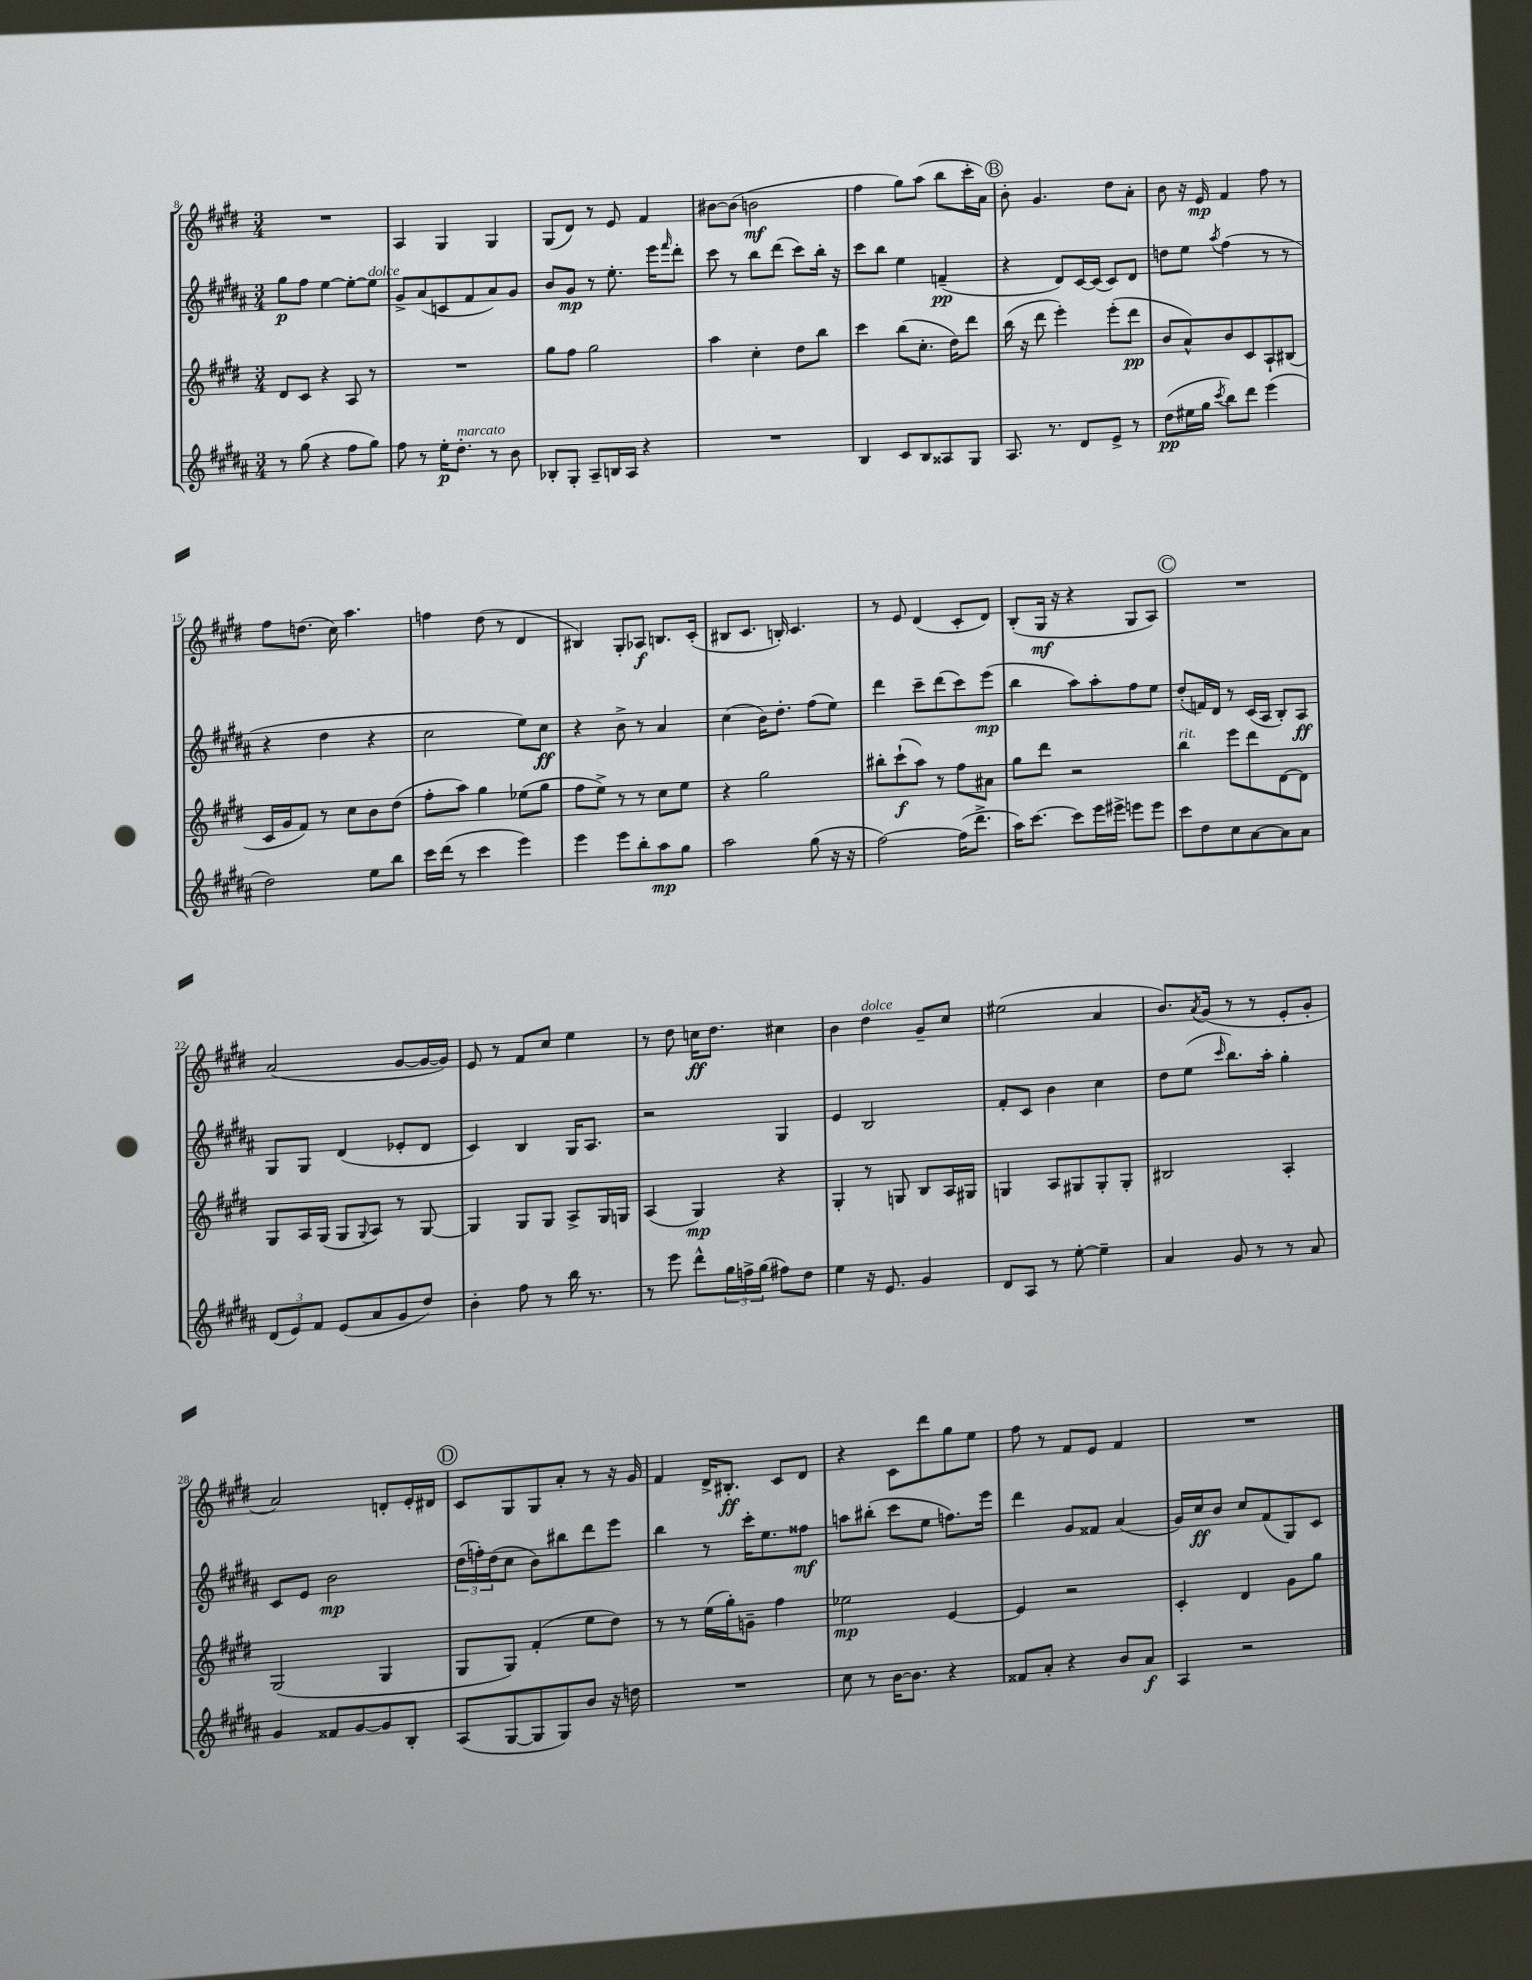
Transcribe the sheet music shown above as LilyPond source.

<<
\new StaffGroup <<
\new Staff = "s0" {
    \clef treble \key e \major \numericTimeSignature \time 3/4
    R2. |
    a4 gis4 gis4 |
    gis8( dis'8) r8 e'8 fis'4 |
    bis'8~ bis'8( b'2\mf |
    fis''4 gis''8) a''8( b''8 cis'''16-. a'16) |
    \mark \markup { \circle "B" } b'8-. gis'4. dis''8 a'8-. |
    b'8 r16 e'16\mp fis'4 fis''8 r8 |
    fis''8 d''8.( cis''16) a''4. |
    f''4 dis''8( r8 dis'4 |
    bis4) gis8-. aes8\f b8. cis'16-.( |
    bis8 cis'8. b16-.) cis'4. |
    r8 e'8 dis'4( cis'8-. dis'8) |
    b8-.( gis16\mf r16 r4 gis8 a8) |
    \mark \markup { \circle "C" } R2. |
    a'2( gis'8~ gis'16~ gis'16) |
    e'8 r8 fis'8 cis''8 e''4 |
    r8 dis''8 c''16\ff dis''8. cis''4 |
    b'4 dis''4^\markup { \italic "dolce" } gis'8-- cis''8 |
    eis''2( a'4 |
    b'8.) \acciaccatura { a'8 } gis'16( r8 r8 e'8-. gis'8-. |
    a'2) d'8-. e'16-. dis'16 |
    \mark \markup { \circle "D" } cis'8 gis8 gis8 a'8-. r8 r16 gis'16 |
    fis'4 dis'16-> bis8.-.\ff cis'8 dis'8 |
    r4 cis'8 dis'''8 gis''8 e''8 |
    fis''8 r8 fis'8 e'8 fis'4 |
    R2. \bar "|." |
}
\new Staff = "s1" {
    \clef treble \key b \major \numericTimeSignature \time 3/4
    gis''8\p fis''8 e''4~ e''8~-. e''8^\markup { \italic "dolce" } |
    gis'8-> ais'8( c'8 fis'8 ais'8) gis'8 |
    b'8 gis'8\mp r8 e''8.-. e'''16 \grace { fis'''16 } dis'''8-. |
    cis'''8 r8 b''8 dis'''8( cis'''8) b''16-. r16 |
    cis'''8 b''8 e''4 f'4--\pp( |
    \mark \markup { \circle "B" } r4 dis'8) cis'16~ cis'16( cis'8) dis'8 |
    d''8 e''8 \acciaccatura { ais''8 } fis''4( r8 r8 |
    r4 dis''4 r4 |
    cis''2 e''8) cis''8\ff |
    r4 b'8-> r8 ais'4 |
    cis''4( b'16) dis''8.-. fis''8( e''8) |
    dis'''4 cis'''8-- dis'''8( cis'''8) e'''8\mp( |
    b''4 ais''8) ais''8-. fis''8 e''8 |
    \mark \markup { \circle "C" } dis''8-.( f'16) dis'16 r8 cis'16( ais16 b8-.) ais8\ff |
    gis8 gis8 dis'4( ees'8-. dis'8 |
    cis'4) b4 gis16 ais8. |
    r2 gis4 |
    e'4 b2 |
    fis'8-. cis'8 b'4 cis''4 |
    dis''8 e''8( \grace { cis'''16 } b''8.) ais''16-. gis''4-. |
    cis'8 e'8 b'2\mp |
    \mark \markup { \circle "D" } \tuplet 3/2 { dis''16( f''16-.) dis''16( } cis''8 b'8) bis''8 dis'''8 e'''8 |
    b''4 r8 cis'''16-. e''8. fisis''8\mf |
    a''8 bis''8-.( cis'''8 e''8 f''8.) e'''16 |
    dis'''4 gis'8 fisis'8 ais'4( |
    gis'16) cis''16\ff b'8 cis''8 fis'8( gis8) cis'8 \bar "|." |
}
\new Staff = "s2" {
    \clef treble \key e \major \numericTimeSignature \time 3/4
    dis'8 cis'8 r4 a8 r8 |
    R2. |
    gis''8 fis''8 gis''2 |
    a''4 cis''4-. dis''8 b''8 |
    cis'''4 b''8( cis''8.-. dis''16) dis'''8 |
    \mark \markup { \circle "B" } b''16( r16 dis'''8 e'''4-.) e'''8-.( dis'''8\pp |
    b'8 a'8-^) b'8 cis'8 a8-! bis8( |
    cis'16 gis'16 fis'8) r8 cis''8 b'8 dis''8( |
    fis''8-. a''8) gis''4 ees''8( gis''8 |
    fis''8 e''8->) r8 r8 cis''8 e''8 |
    r4 gis''2 |
    bis''8-. cis'''8-!\f( a''8) r8 fis''8 ais'8 |
    gis''8 dis'''8 r2 |
    \mark \markup { \circle "C" } b''4^\markup { \italic "rit." } e'''8 dis'''8 dis'8~ dis'8 |
    gis8 a16 gis16( gis8 \appoggiatura { gis8 } a8) r8 gis8~ |
    gis4 gis8 gis8 a8-> gis16 g16 |
    a4( gis4\mp) r4 |
    gis4-. r8 g8 b8 a16 gis16 |
    g4 a8 gis8 gis8-. gis8-. |
    bis2 a4-. |
    gis2( gis4 |
    \mark \markup { \circle "D" } gis8 gis8) fis'4-.( e''8 dis''8) |
    r8 r8 e''16( gis''16-.) g'8-- fis''4 |
    ees''2\mp e'4~ |
    e'4 r2 |
    cis'4-. dis'4 gis'8 gis''8 \bar "|." |
}
\new Staff = "s3" {
    \clef treble \key b \major \numericTimeSignature \time 3/4
    r8 gis''8( r4 fis''8 gis''8) |
    fis''8 r8 e''16-.\p dis''8.-.^\markup { \italic "marcato" } r8 b'8 |
    bes8-. gis8-. ais8-- b16 ais16 r4 |
    R2. |
    b4 cis'8 b8 aisis8 gis8 |
    \mark \markup { \circle "B" } ais8. r8. dis'8 e'8-> r8 |
    dis''8\pp( eis''16 gis''16 \acciaccatura { cis'''8 } b''8) dis'''8 e'''4( |
    dis''2) e''8 b''8 |
    cis'''16 dis'''16( r8 cis'''4 e'''4) |
    e'''4 e'''8 b''8-. ais''8\mp gis''8 |
    ais''2 gis''8( r16 r16 |
    fis''2~) fis''16( dis'''8.-> |
    ais''16) cis'''8.~ cis'''8 e'''16 eis'''16-> e'''8 e'''8 |
    \mark \markup { \circle "C" } cis'''8 dis''8 cis''8 ais'8~ ais'8 ais'8 |
    \tuplet 3/2 { dis'8( e'8) fis'8 } e'8( ais'8 gis'8 dis''8) |
    b'4-. fis''8 r8 b''16 r8. |
    r8 e'''8 dis'''8-^ \tuplet 3/2 { gis''16 f''16-> gis''16( } fis''8) dis''8 |
    e''4 r16 e'8. gis'4 |
    dis'8 ais8 r8 e''8~-. e''4-- |
    ais'4 gis'8 r8 r8 ais'8 |
    gis'4 fisis'8 gis'8~ gis'8 b8-. |
    \mark \markup { \circle "D" } ais8( gis8~ gis8 gis8) b'8 r16 d''16 |
    R2. |
    cis''8 r8 b'16~ b'8. r4 |
    fisis'8 ais'8-. r4 b'8 ais'8\f |
    ais4 r2 \bar "|." |
}
>>
>>
\layout { \context { \Score currentBarNumber = #8 } }
